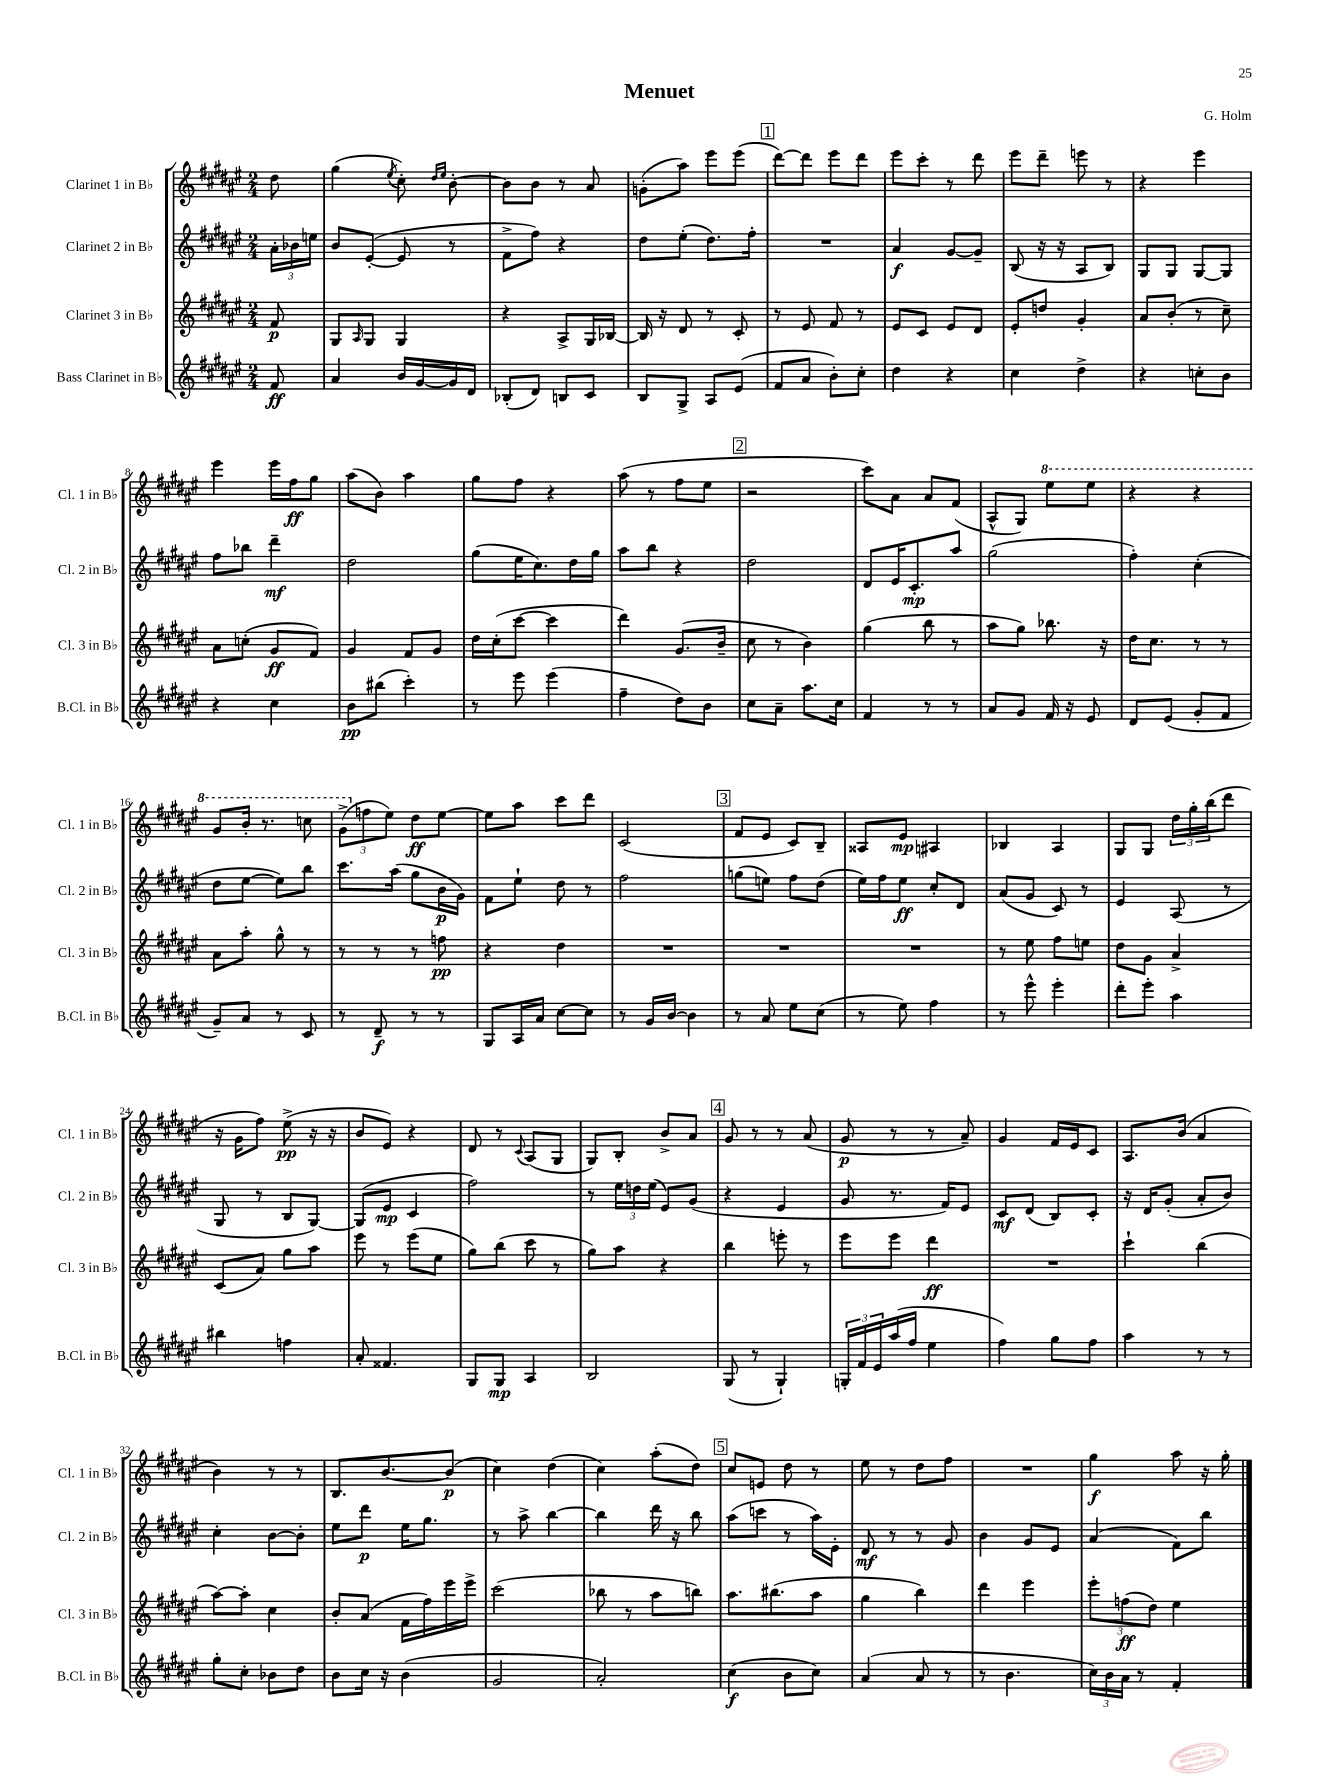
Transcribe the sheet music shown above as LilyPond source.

\header { title = "Menuet" composer = "G. Holm" }
<<
\new StaffGroup <<
\new Staff = "s0" \with { instrumentName = "Clarinet 1 in Bb" shortInstrumentName = "Cl. 1 in Bb" } {
    \clef treble \key fis \major \numericTimeSignature \time 2/4 \partial 8
    dis''8 |
    gis''4( \acciaccatura { eis''8 } cis''8-.) \grace { dis''16 eis''16 } b'8~-. |
    b'8 b'8 r8 ais'8 |
    g'8-.( ais''8) eis'''8 eis'''8( |
    \mark \markup { \box "1" } dis'''8~) dis'''8 eis'''8 dis'''8 |
    eis'''8 cis'''8-. r8 dis'''8 |
    eis'''8 dis'''8-- e'''8 r8 |
    r4 eis'''4 |
    eis'''4 eis'''16 fis''16\ff gis''8 |
    ais''8( b'8) ais''4 |
    gis''8 fis''8 r4 |
    ais''8( r8 fis''8 eis''8 |
    \mark \markup { \box "2" } r2 |
    cis'''8) ais'8 ais'8 fis'8( |
    ais8-^ gis8) \ottava #1 eis'''8 eis'''8 |
    r4 r4 |
    gis''8 b''16-. r8. c'''8 |
    \tuplet 3/2 { gis''8->( \ottava #0 f''8 eis''8) } dis''8\ff eis''8~ |
    eis''8 ais''8 cis'''8 dis'''8 |
    cis'2( |
    \mark \markup { \box "3" } fis'8 eis'8 cis'8) b8-- |
    aisis8 eis'8\mp ais4 |
    bes4 ais4 |
    gis8 gis8 \tuplet 3/2 { dis''16 gis''16-. b''16( } dis'''8 |
    r16 gis'16 fis''8) eis''8->\pp( r16 r16 |
    b'8 eis'8) r4 |
    dis'8 r8 \appoggiatura { cis'8 } ais8( gis8 |
    gis8) b8-. b'8-> ais'8 |
    \mark \markup { \box "4" } gis'8 r8 r8 ais'8( |
    gis'8\p r8 r8 ais'8--) |
    gis'4 fis'16 eis'16 cis'8 |
    ais8. b'16( ais'4 |
    b'4) r8 r8 |
    b8. b'8.~ b'8\p( |
    cis''4) dis''4( |
    cis''4) ais''8-.( dis''8) |
    \mark \markup { \box "5" } cis''8 e'8 dis''8 r8 |
    eis''8 r8 dis''8 fis''8 |
    R2 |
    gis''4\f ais''8 r16 gis''16-. \bar "|." |
}
\new Staff = "s1" \with { instrumentName = "Clarinet 2 in Bb" shortInstrumentName = "Cl. 2 in Bb" } {
    \clef treble \key fis \major \numericTimeSignature \time 2/4 \partial 8
    \tuplet 3/2 { ais'16-. bes'16 e''16 } |
    b'8 eis'8~-.( eis'8 r8 |
    fis'8-> fis''8) r4 |
    dis''8 eis''8-.( dis''8.) fis''16-. |
    \mark \markup { \box "1" } R2 |
    ais'4\f gis'8~ gis'8-- |
    b8( r16 r16 ais8 b8) |
    gis8 gis8 gis8~ gis8 |
    fis''8 bes''8 dis'''4--\mf |
    dis''2 |
    gis''8( eis''16 cis''8.) dis''16 gis''16 |
    ais''8 b''8 r4 |
    \mark \markup { \box "2" } dis''2 |
    dis'8 eis'16 cis'8.-.\mp ais''8 |
    gis''2( |
    fis''4-.) cis''4-.( |
    dis''8 eis''8~ eis''8) b''8 |
    cis'''8. ais''16( gis''8 b'16\p gis'16) |
    fis'8 eis''8-! dis''8 r8 |
    fis''2 |
    \mark \markup { \box "3" } g''8( e''8) fis''8 dis''8( |
    eis''16) fis''16 eis''8\ff cis''8-. dis'8 |
    ais'8( gis'8 cis'8) r8 |
    eis'4 ais8( r8 |
    gis8 r8 b8 gis8~) |
    gis8( eis'8\mp cis'4 |
    fis''2) |
    r8 \tuplet 3/2 { eis''16 d''16 eis''16( } eis'8) gis'8( |
    \mark \markup { \box "4" } r4 eis'4 |
    gis'8 r8. fis'16) eis'8 |
    cis'8\mf dis'8( b8) cis'8-. |
    r16 dis'16 gis'8-.( ais'8-. b'8) |
    cis''4-. b'8~ b'8-. |
    eis''8 dis'''8\p eis''16 gis''8. |
    r8 ais''8-> b''4~ |
    b''4 dis'''16 r16 b''8 |
    \mark \markup { \box "5" } ais''8( c'''8 r8 ais''16) eis'16-. |
    dis'8\mf r8 r8 gis'8 |
    b'4 gis'8 eis'8 |
    ais'4( fis'8) b''8 \bar "|." |
}
\new Staff = "s2" \with { instrumentName = "Clarinet 3 in Bb" shortInstrumentName = "Cl. 3 in Bb" } {
    \clef treble \key fis \major \numericTimeSignature \time 2/4 \partial 8
    fis'8\p |
    gis8 \grace { ais16 } gis8 gis4 |
    r4 ais8-> gis16 bes16~ |
    bes16 r16 dis'8 r8 cis'8-. |
    \mark \markup { \box "1" } r8 eis'8 fis'8 r8 |
    eis'8 cis'8 eis'8 dis'8 |
    eis'8-. d''8 gis'4-. |
    ais'8 b'8-.( r8 cis''8--) |
    ais'8 c''8-.( gis'8\ff fis'8) |
    gis'4 fis'8 gis'8 |
    dis''16 cis''16-.( cis'''8~ cis'''4 |
    dis'''4) gis'8.( b'16-- |
    \mark \markup { \box "2" } cis''8 r8 b'4) |
    gis''4( b''8 r8 |
    ais''8 gis''8) bes''8. r16 |
    dis''16 cis''8. r8 r8 |
    ais'8 ais''8-. gis''8-^ r8 |
    r8 r8 r8 f''8\pp |
    r4 dis''4 |
    R2 |
    \mark \markup { \box "3" } R2 |
    R2 |
    r8 eis''8 fis''8 e''8 |
    dis''8 gis'8 ais'4-> |
    cis'8( ais'8) gis''8 ais''8 |
    eis'''8 r8 eis'''8( eis''8 |
    gis''8) b''8( cis'''8 r8 |
    gis''8) ais''8 r4 |
    \mark \markup { \box "4" } b''4 e'''8-. r8 |
    eis'''8 eis'''8 dis'''4\ff |
    R2 |
    cis'''4-! b''4( |
    ais''8~) ais''8-. cis''4 |
    b'8-. ais'8( fis'16 fis''16) eis'''16 eis'''16-> |
    cis'''2( |
    bes''8 r8 ais''8 b''8) |
    \mark \markup { \box "5" } ais''8. bis''8.( ais''8 |
    gis''4 b''4) |
    dis'''4 eis'''4 |
    \tuplet 3/2 { eis'''8-. f''8\ff( dis''8) } eis''4 \bar "|." |
}
\new Staff = "s3" \with { instrumentName = "Bass Clarinet in Bb" shortInstrumentName = "B.Cl. in Bb" } {
    \clef treble \key fis \major \numericTimeSignature \time 2/4 \partial 8
    fis'8\ff |
    ais'4 b'16 gis'16~ gis'16 dis'16 |
    bes8-.( dis'8) b8 cis'8 |
    b8 gis8-> ais8 eis'8( |
    \mark \markup { \box "1" } fis'8 ais'8 b'8-.) cis''8-. |
    dis''4 r4 |
    cis''4 dis''4-> |
    r4 c''8-. b'8 |
    r4 cis''4 |
    b'8\pp bis''8( cis'''4-.) |
    r8 eis'''8 eis'''4( |
    fis''4-- dis''8) b'8 |
    \mark \markup { \box "2" } cis''8 ais'8-- ais''8. cis''16 |
    fis'4 r8 r8 |
    ais'8 gis'8 fis'16 r16 eis'8 |
    dis'8 eis'8( gis'8-. fis'8 |
    gis'8--) ais'8 r8 cis'8 |
    r8 dis'8--\f r8 r8 |
    gis8 ais16 ais'16 cis''8~ cis''8 |
    r8 gis'16 b'16~ b'4 |
    \mark \markup { \box "3" } r8 ais'8 eis''8 cis''8( |
    r8 eis''8) fis''4 |
    r8 eis'''8-^ eis'''4-. |
    dis'''8-. eis'''8-. ais''4 |
    bis''4 f''4 |
    ais'8-. fisis'4. |
    gis8 gis8\mp ais4 |
    b2 |
    \mark \markup { \box "4" } gis8( r8 gis4-!) |
    \tuplet 3/2 { g16-. fis'16 eis'16 } ais''16( fis''16 eis''4 |
    fis''4) gis''8 fis''8 |
    ais''4 r8 r8 |
    gis''8-. cis''8-. bes'8 dis''8 |
    b'8 cis''16 r16 b'4( |
    gis'2 |
    ais'2-.) |
    \mark \markup { \box "5" } cis''4\f( b'8 cis''8) |
    ais'4( ais'8 r8 |
    r8 b'4. |
    \tuplet 3/2 { cis''16) b'16 ais'16 } r8 fis'4-. \bar "|." |
}
>>
>>
